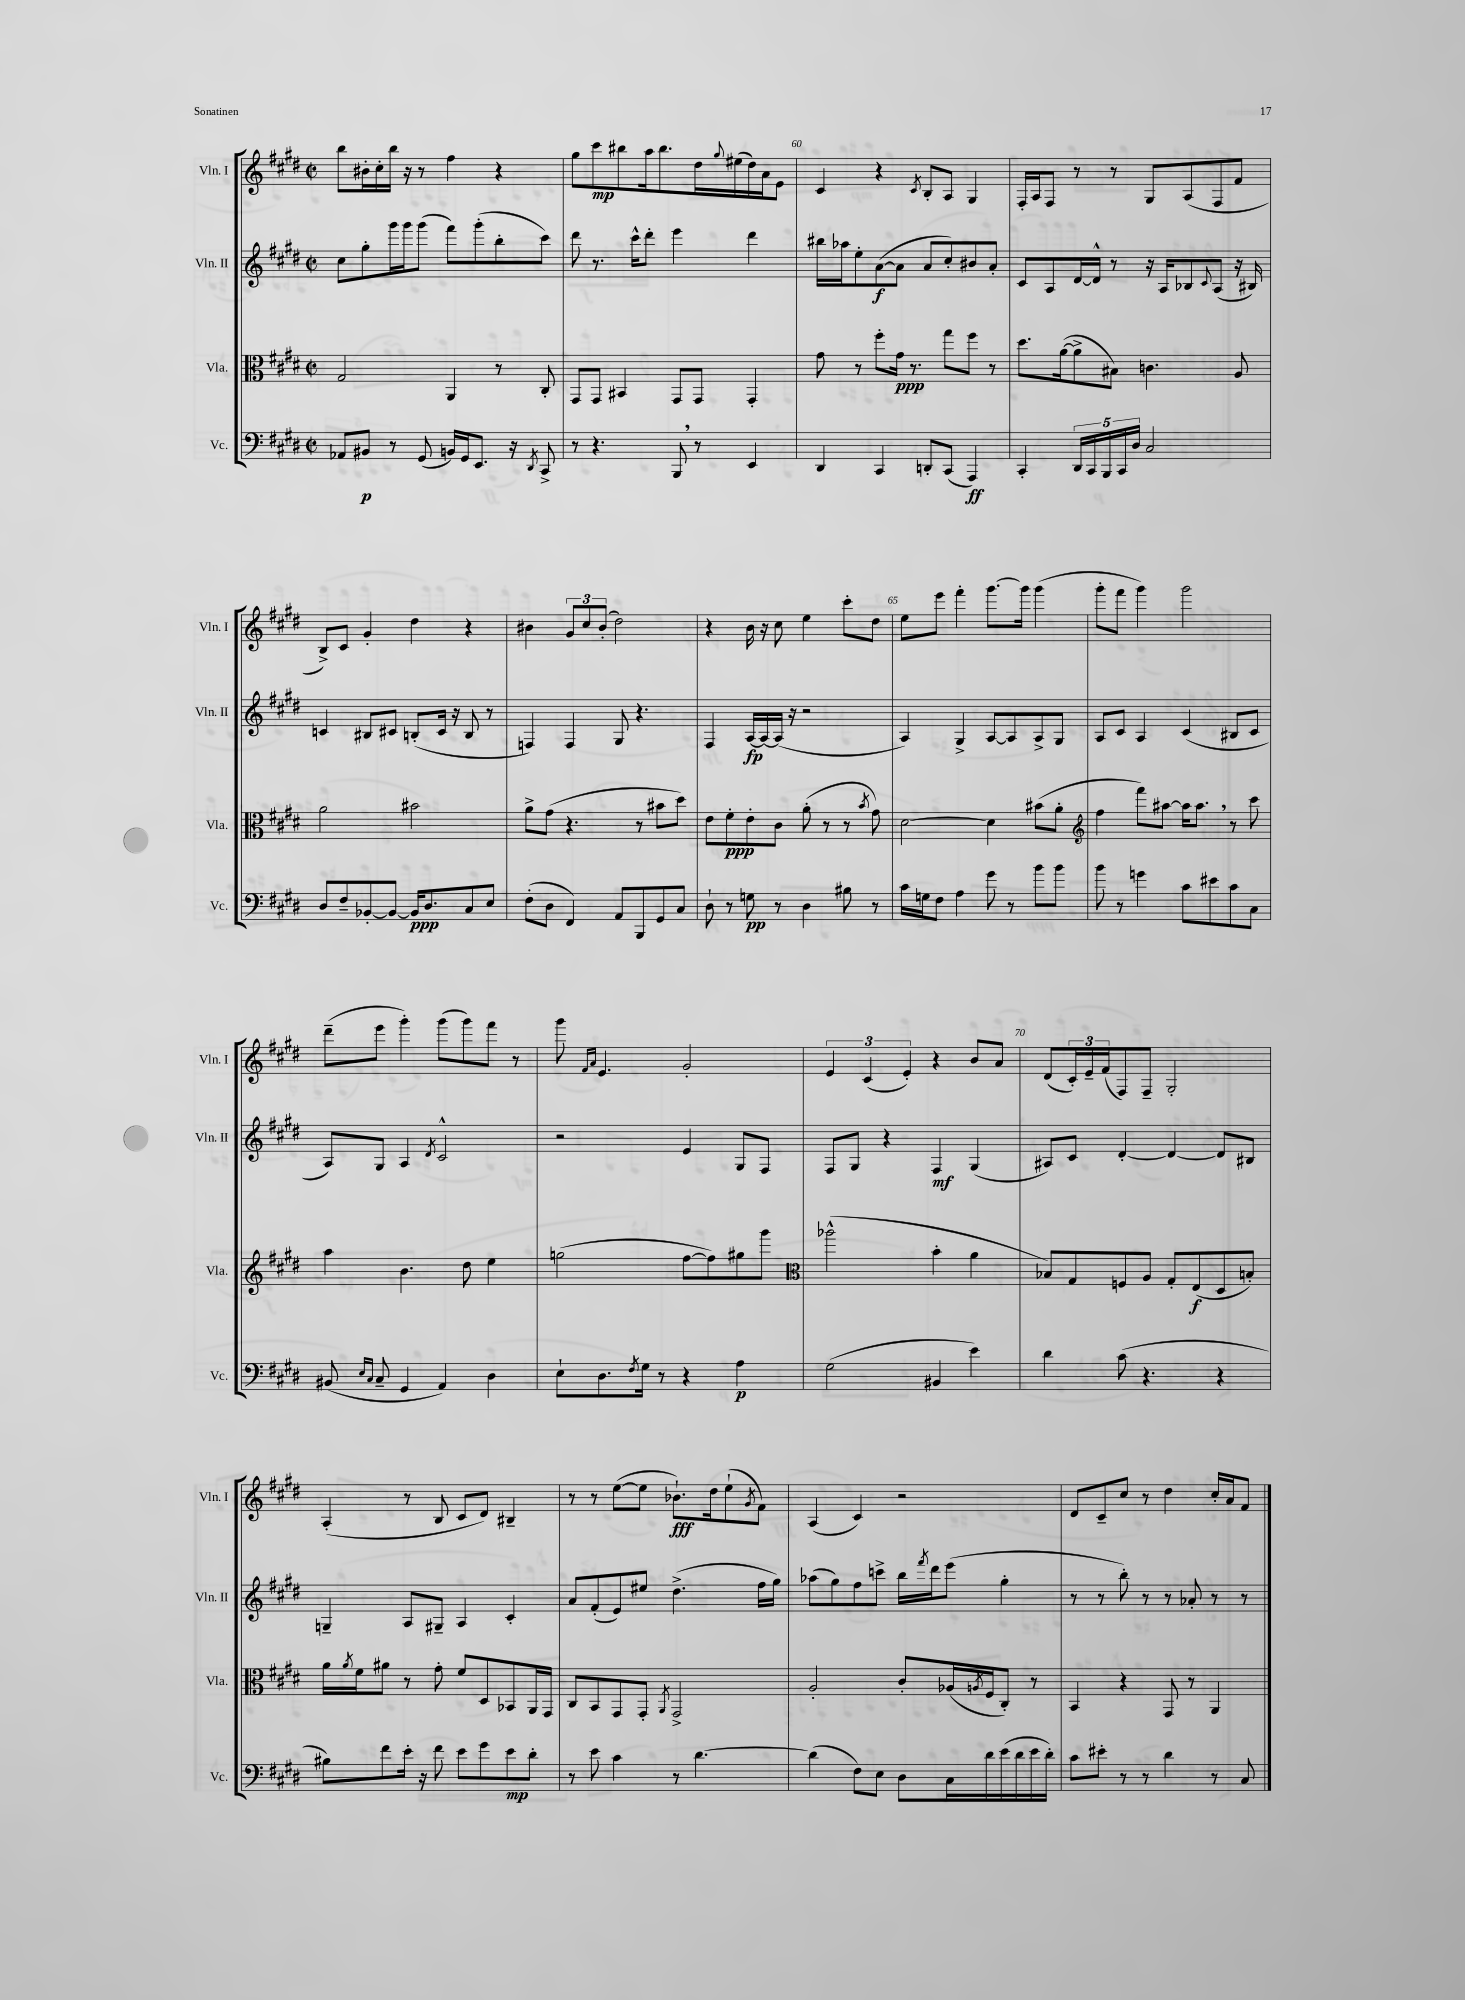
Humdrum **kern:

**kern	**kern	**kern	**kern
*staff4	*staff3	*staff2	*staff1
*clefF4	*clefC3	*clefG2	*clefG2
*k[f#c#g#d#]	*k[f#c#g#d#]	*k[f#c#g#d#]	*k[f#c#g#d#]
*M2/2	*M2/2	*M2/2	*M2/2
*met(c|)	*met(c|)	*met(c|)	*met(c|)
8AA-/L	2G#/	8cc#\L	8bb\L
8BB#/J	.	8gg#'\	16b#'\L
.	.	.	16cc#'\
8r	.	16ggg#\L	16bb\JJ
.	.	16ggg#\J	16r
(8GG#/	.	(8ggg#\J	8r
16BB/LL)	4AA/	8fff#\L)	4ff#\
16GG#/J	.	.	.
8.EE/J	.	(8ggg#'\	.
.	8r	8bb'\	4r
16r	.	.	.
8qDD#/	.	.	.
8CC#^/	8C#'/	8ccc#\J)	.
=	=	=	=
8r	8GG#/L	8ddd#\	8gg#\L
4.r	8GG#/J	8.r	8ccc#\
.	4BB#/	.	8bb#\
.	.	16ccc#^^\LK	.
.	.	8ddd#'\J	16aa\k
.	.	.	8.bb#\
8BBB/	8GG#/L	4eee\	.
8r	8GG#/J	.	16dd#\L
.	.	.	8qqgg#/
.	.	.	(16ee#\
4EE/	4GG#'/	4ddd#\	16dd#\)
.	.	.	16a\J
.	.	.	8e\J
=	=	=	=
4DD#/	8g#\	16bb#\LL	4c#/
.	.	16aa-\J	.
.	8r	8ee'\	.
4CC#/	8ff#'\L	([8a\	4r
.	16g#\Jk	8a\]J	.
.	8.r	.	.
.	.	.	8qc#/
8DD'/L	.	8a/L	8B'/L
(8CC#/J	8gg#\L	8cc#'/)	8A/J
4AAA/)	8ff#\J	8b#/	4G#/
.	8r	8a'/J	.
=	=	=	=
4CC#'/	8.dd#\L	8c#/L	16F#'/LL
.	.	.	16A/J
.	.	8A/	8F#/J
.	([16a\k	.	.
20DD#/LL	8a^\]	[16d#/L	8r
20CC#/	.	.	.
.	.	16d#^^/]JJ	.
20BBB/	.	.	.
.	8B#\J)	8r	8r
20CC#/	.	.	.
20D#/JJ	.	.	.
2C#/	4.c\	16r	8G#/L
.	.	16A/LK	.
.	.	8B-/	(8A/
.	.	8qqc#/	.
.	.	(8A/J	8F#/
.	8A/	16r	8f#/J
.	.	16B#/)	.
=	=	=	=
8D#/L	2a\	4c/	8B^/L)
8F#~/	.	.	8c#/J
[8BB-'/	.	8B#/L	4g#'/
8BB-/_J	.	8c#/J	.
16BB-/]LK	2b#\	(8B'/L	4dd#\
8.D#/	.	.	.
.	.	16c#/Jk	.
.	.	16r	.
8C#/	.	8B/	4r
8E/J	.	8r	.
=	=	=	=
(8F#'\L	8a^\L	4F/)	4b#\
8D#\J	(8g#\J	.	.
4FF#/)	4.r	4F/	12g#/L
.	.	.	12cc#/
.	.	.	(12b#'/J
8AA/L	.	8G#/	2dd#\)
8BBB/	8r	4.r	.
8GG#/	8b#\L	.	.
8C#/J	8dd#\J)	.	.
=	=	=	=
8D#`\	8e\L	4F#/	4r
8r	8f#'\	.	.
8G\	8e'\	[16A/LL	16b\
.	.	16A/_	16r
8r	8c#\J	(16A/]JJ	8cc#\
.	.	16r	.
4D#\	(8a'\	2r	4ee\
.	8r	.	.
8B#\	8r	.	8ccc#'\L
.	8qb/	.	.
8r	8g#\)	.	8dd#\J
=	=	=	=
16c#\LL	[2d#\	4A/)	8ee\L
16G\J	.	.	.
8F#\J	.	.	8eee\J
4A\	.	4G#^/	4fff#'\
8g#\	4d#\]	[8A/L	[8.ggg#\L
8r	.	8A/]	.
.	.	.	16ggg#\]Jk
8b\L	(8b#\L	8A^/	(4ggg#\
8b\J	8a'\J	8G#/J	.
=	=	=	=
*	*clefG2	*	*
8b\	4ff#\	8A/L	8ggg#'\L
8r	.	8c#/J	8fff#\J
4g\	8fff#\L)	4A/	4ggg#\)
.	[8aa#\J	.	.
8c#\L	16aa#\]LK	(4c#/	2ggg#\
.	8.aa#\J	.	.
8e#\	.	.	.
8c#\	8r	8B#/L	.
8C#\J	8ccc#\	8c#/J	.
=	=	=	=
(8BB#/	4aa\	8A/L)	(8ddd#~\L
16qqE/LL	.	.	.
16qqC#/JJ	.	.	.
8C#~/	.	8G#/J	8eee\J
4GG#/	4.b\	4A/	4ggg#'\)
.	.	8qd#/	.
4AA/)	.	2c#^^/	(8ggg#\L
.	8dd#\	.	8ggg#\)
4D#\	4ee\	.	8fff#\J
.	.	.	8r
=	=	=	=
8E`\L	(2gg\	2r	8ggg#\
.	.	.	16qqf#/LL
.	.	.	16qqa/JJ
8.D#\	.	.	4.e/
8qF#/	.	.	.
16G#\Jk	.	.	.
8r	.	.	.
4r	[8ff#\L	4e/	2g#'/
.	8ff#\])	.	.
4A\	8gg#\	8G#/L	.
.	8ggg#\J	8F#/J	.
=	=	=	=
*	*clefC3	*	*
(2G#\	(2aa-^^\	8F#/L	6e/
.	.	8G#/J	.
.	.	.	(6c#/
.	.	4r	.
.	.	.	6e'/)
4BB#/	4b'\	4F#/	4r
4e\)	4a\	(4G#/	8b/L
.	.	.	8a/J
=	=	=	=
4d#\	8B-/L)	8A#/L)	(8d#/L
.	8G#/	8c#/J	24c#'/L)
.	.	.	24e~/
.	.	.	(24f#/J
(8c#\	8F/	[4d#'/	8F#/)
4.r	8A/J	.	8F#~/J
.	8G#'/L	4d#/_	2G#'/
.	(8E/	.	.
4r	8D#/	8d#/]L	.
.	8B'/J)	8B#/J	.
=	=	=	=
8B#\L)	16a\LL	4G~/	(4A'/
.	8qa/	.	.
.	16f#\J	.	.
8f#\	8a#\J	.	.
16e'\Jk	8r	8A/L	8r
16r	.	.	.
8f#\	8g#'\	8G#~/J	8B/
8e\L	8f#/L	4A/	8c#/L
8g#\	8D#/	.	8d#/J)
8e\	8BB-/	4c#'/	4B#~/
8d#'\J	16AA/L	.	.
.	16GG#/JJ	.	.
=	=	=	=
8r	8C#/L	8a/L	8r
8e\	8BB/	(8f#'/	8r
4c#\	8GG#/	8e/)	([8ee\L
.	8GG#'/J	8ee#/J	8ee\]J
.	8qAA/	.	.
8r	2GG#^/	(4.dd#^\	8.b-`\L)
[4.d#\	.	.	.
.	.	.	16dd#\k
.	.	.	(8ee`\
.	.	.	8qg#/
.	.	16ff#\LL	8f#\J)
.	.	16gg#\JJ)	.
=	=	=	=
(4d#\]	2A'/	(8aa-\L	(4A/
.	.	8gg#\)	.
8F#\L)	.	8ff#\	4c#/)
8E\J	.	8ccc^\J	.
8D#\L	8c#'/L	16bb\LL	2r
.	.	8qfff#/	.
.	.	16ddd#\J	.
16C#\L	(16A-/L	(8eee\J	.
.	8qA/	.	.
16d#\	16F#/J	.	.
(16e\	8C#'/J)	4gg#'\	.
16d#\	.	.	.
16e\	8r	.	.
16d#'\JJ)	.	.	.
=	=	=	=
8c#\L	4BB/	8r	8d#/L
8e#'\J	.	8r	8c#~/
8r	4r	8bb'\)	8cc#/J
8r	.	8r	8r
4d#\	8GG#/	8r	4dd#\
.	8r	8a-'/	.
8r	4AA/	8r	16cc#'/LL
.	.	.	16a/J
8C#/	.	8r	8f#/J
==	==	==	==
*-	*-	*-	*-
